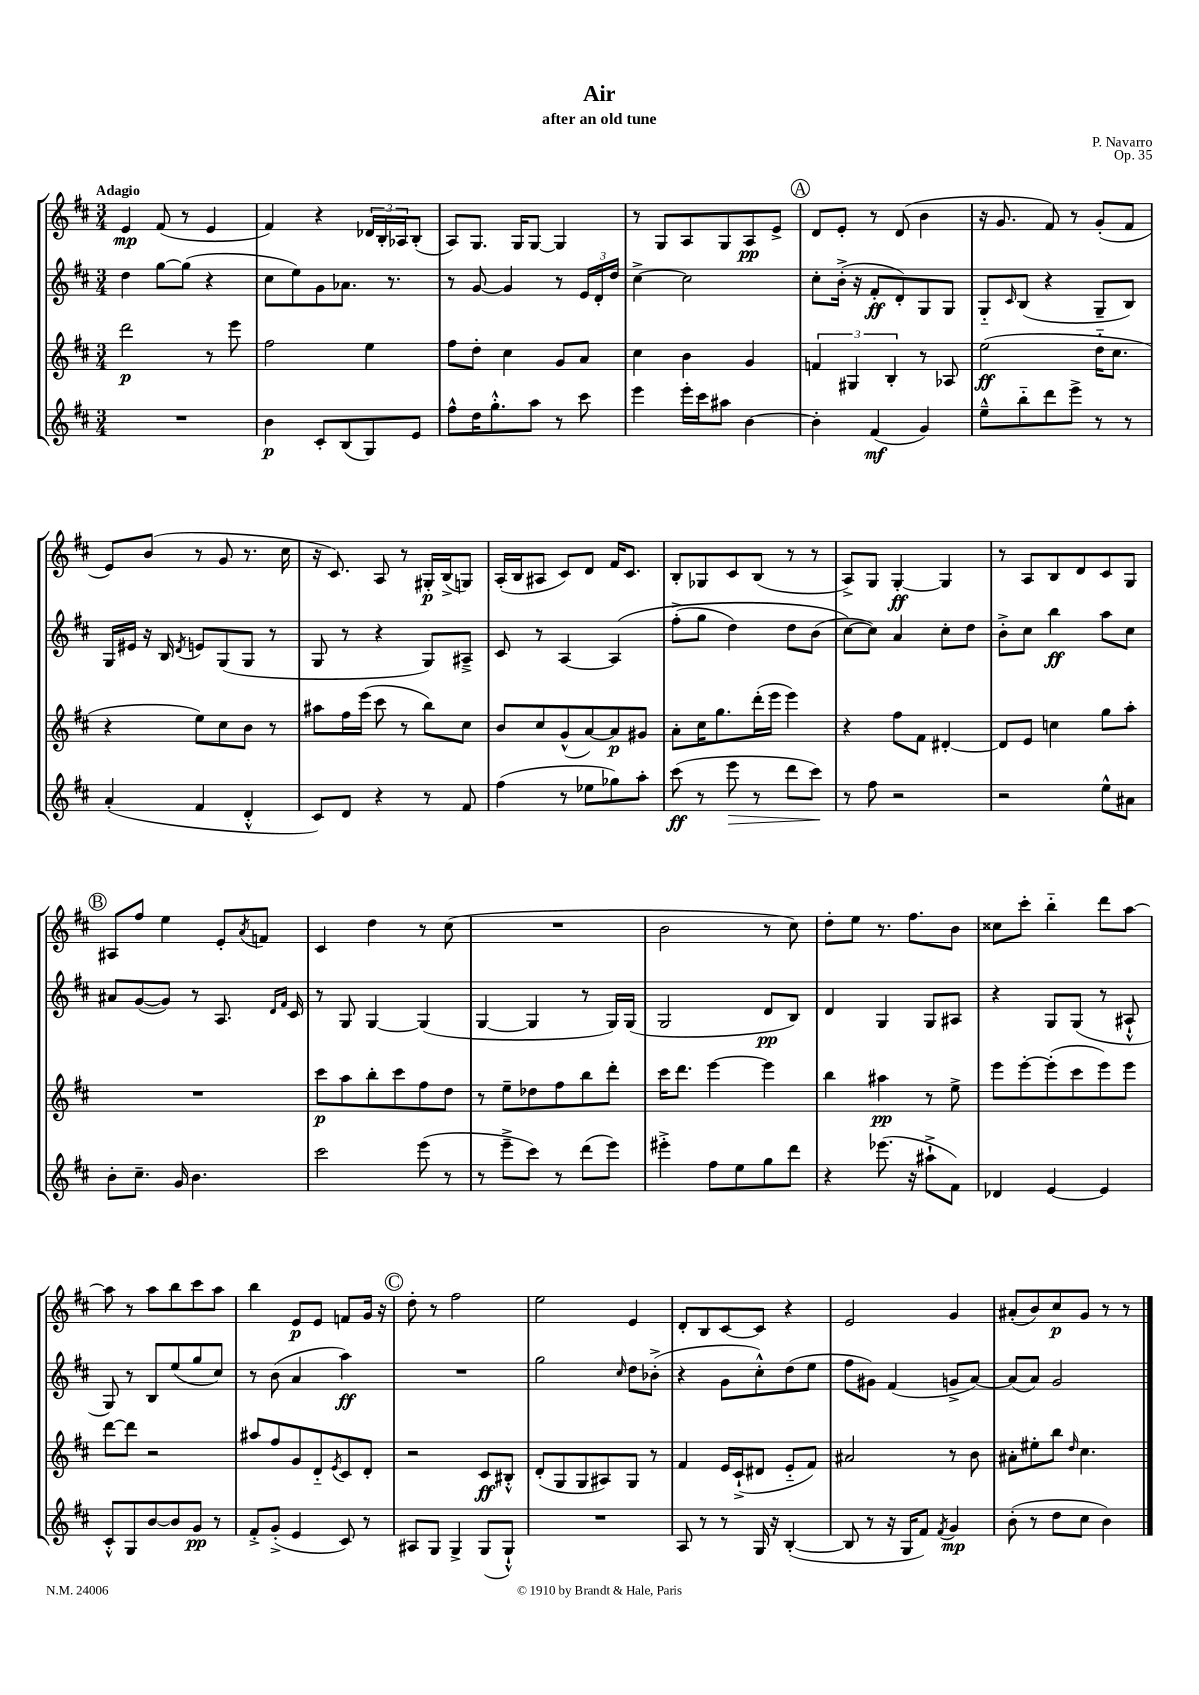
\header { title = "Air" composer = "P. Navarro" subtitle = "after an old tune" opus = "Op. 35" }
<<
\new StaffGroup <<
\new Staff = "s0" {
    \clef treble \key d \major \numericTimeSignature \time 3/4 \tempo "Adagio"
    e'4\mp fis'8( r8 e'4 |
    fis'4) r4 \tuplet 3/2 { des'16 b16-. aes16 } b8-.( |
    a8) g8. g16 g8~ g4 |
    r8 g8 a8 g8 a8\pp e'8-> |
    \mark \markup { \circle "A" } d'8 e'8-. r8 d'8( b'4 |
    r16 g'8. fis'8) r8 g'8-.( fis'8 |
    e'8) b'8( r8 g'8 r8. cis''16 |
    r16 cis'8.) a8 r8 gis16-.\p b16->( g8) |
    a16-.( b16 ais8 cis'8) d'8 fis'16 cis'8. |
    b8-. ges8 cis'8 b8( r8 r8 |
    a8->) g8 g4~-.\ff g4 |
    r8 a8 b8 d'8 cis'8 g8 |
    \mark \markup { \circle "B" } ais8 fis''8 e''4 e'8-. \acciaccatura { a'8 } f'8 |
    cis'4 d''4 r8 cis''8( |
    R2. |
    b'2 r8 cis''8) |
    d''8-. e''8 r8. fis''8. b'8 |
    cisis''8 cis'''8-. b''4-_ d'''8 a''8~ |
    a''8 r8 a''8 b''8 cis'''8 a''8 |
    b''4 e'8\p e'8 f'8 g'16 r16 |
    \mark \markup { \circle "C" } d''8-. r8 fis''2 |
    e''2 e'4 |
    d'8-. b8 cis'8~ cis'8 r4 |
    e'2 g'4 |
    ais'8-.( b'8) cis''8\p g'8 r8 r8 \bar "|." |
}
\new Staff = "s1" {
    \clef treble \key d \major \numericTimeSignature \time 3/4
    d''4 g''8~ g''8( r4 |
    cis''8 e''8) g'8 aes'8. r8. |
    r8 g'8~ g'4 r8 \tuplet 3/2 { e'16 d'16-. d''16 } |
    cis''4~-> cis''2 |
    \mark \markup { \circle "A" } cis''8-. b'16-.->( r16 fis'8-.\ff d'8-.) g8 g8 |
    g8-_ \grace { cis'16 } b8( r4 g8-- b8) |
    g16 eis'16 r16 b16 \acciaccatura { d'8 } e'8 g8( g8 r8 |
    g8 r8 r4 g8) ais8---> |
    cis'8 r8 a4~ a4\( |
    fis''8-.->( g''8 d''4) d''8 b'8( |
    cis''8~\) cis''8) a'4 cis''8-. d''8 |
    b'8-.-> cis''8 b''4\ff a''8 cis''8 |
    \mark \markup { \circle "B" } ais'8 g'8~( g'8) r8 a8. \grace { d'16 fis'16 } cis'16 |
    r8 g8 g4~ g4( |
    g4~ g4 r8 g16) g16( |
    g2 d'8\pp b8) |
    d'4 g4 g8 ais8 |
    r4 g8 g8( r8 ais8-!-^ |
    g8) r8 b8 e''8( g''8 cis''8) |
    r8 b'8( a'4 a''4\ff) |
    \mark \markup { \circle "C" } R2. |
    g''2 \grace { cis''16 } d''8 bes'8-.->( |
    r4 g'8 cis''8-.-^) d''8( e''8 |
    fis''8 gis'8) fis'4( g'8-> a'8~) |
    a'8( a'8) g'2 \bar "|." |
}
\new Staff = "s2" {
    \clef treble \key d \major \numericTimeSignature \time 3/4
    d'''2\p r8 e'''8 |
    fis''2 e''4 |
    fis''8 d''8-. cis''4 g'8 a'8 |
    cis''4 b'4 g'4 |
    \mark \markup { \circle "A" } \tuplet 3/2 { f'4 gis4 b4-. } r8 aes8 |
    e''2\ff( d''16-_ cis''8. |
    r4 e''8) cis''8 b'8 r8 |
    ais''8 fis''16 e'''16( cis'''8 r8 b''8) cis''8 |
    b'8 cis''8 g'8-^( a'8~) a'8\p gis'8 |
    a'8-. cis''16 g''8. d'''16-.( e'''16 e'''4) |
    r4 fis''8 fis'8 dis'4~-. |
    dis'8 e'8 c''4 g''8 a''8-. |
    \mark \markup { \circle "B" } R2. |
    cis'''8\p a''8 b''8-. cis'''8 fis''8 d''8 |
    r8 e''8-- des''8 fis''8 b''8 d'''8-. |
    cis'''16 d'''8. e'''4~ e'''4 |
    b''4 ais''4\pp r8 e''8-> |
    e'''8 e'''8~-. e'''8-.( cis'''8 e'''8) e'''8 |
    d'''8~ d'''8 r2 |
    ais''8 fis''8 g'8 d'8-_ \acciaccatura { e'8 } cis'8 d'8-. |
    \mark \markup { \circle "C" } r2 cis'8\ff bis8-.-^ |
    d'8-.( g8 g8 ais8) g8 r8 |
    fis'4 e'16 cis'16-!->( dis'8 e'8-_ fis'8) |
    ais'2 r8 b'8 |
    ais'8-. eis''8-. b''8 \grace { d''16 } cis''4. \bar "|." |
}
\new Staff = "s3" {
    \clef treble \key d \major \numericTimeSignature \time 3/4
    R2. |
    b'4\p cis'8-. b8( g8) e'8 |
    fis''8-^ d''16 g''8.-.-^ a''8 r8 cis'''8 |
    e'''4 e'''16-. cis'''16 ais''8 b'4~ |
    \mark \markup { \circle "A" } b'4-. fis'4\mf( g'4) |
    e''8---^ b''8-_ d'''8 e'''8-> r8 r8 |
    a'4-.( fis'4 d'4-.-^ |
    cis'8) d'8 r4 r8 fis'8 |
    fis''4( r8 ees''8 ges''8) a''8-. |
    cis'''8\ff( r8 e'''8\> r8 d'''8 cis'''8\!) |
    r8 fis''8 r2 |
    r2 e''8-^ ais'8 |
    \mark \markup { \circle "B" } b'8-. cis''8.-- g'16 b'4. |
    cis'''2 e'''8( r8 |
    r8 e'''8---> cis'''8) r8 d'''8( e'''8) |
    eis'''4-.-> fis''8 e''8 g''8 d'''8 |
    r4 ees'''8.( r16 ais''8-!-> fis'8) |
    des'4 e'4~ e'4 |
    cis'8-.-^ g8 b'8~ b'8 g'8\pp r8 |
    fis'8-.-> g'8-.->( e'4 cis'8) r8 |
    \mark \markup { \circle "C" } ais8 g8 g4-> g8( g8-!-^) |
    R2. |
    a8 r8 r8 g16 r16 b4~-.( |
    b8 r8 r16 g16 fis'8) \acciaccatura { fis'8 } g'4\mp |
    b'8-.( r8 d''8 cis''8 b'4) \bar "|." |
}
>>
>>
\layout { \context { \Score \remove "Bar_number_engraver" } }
